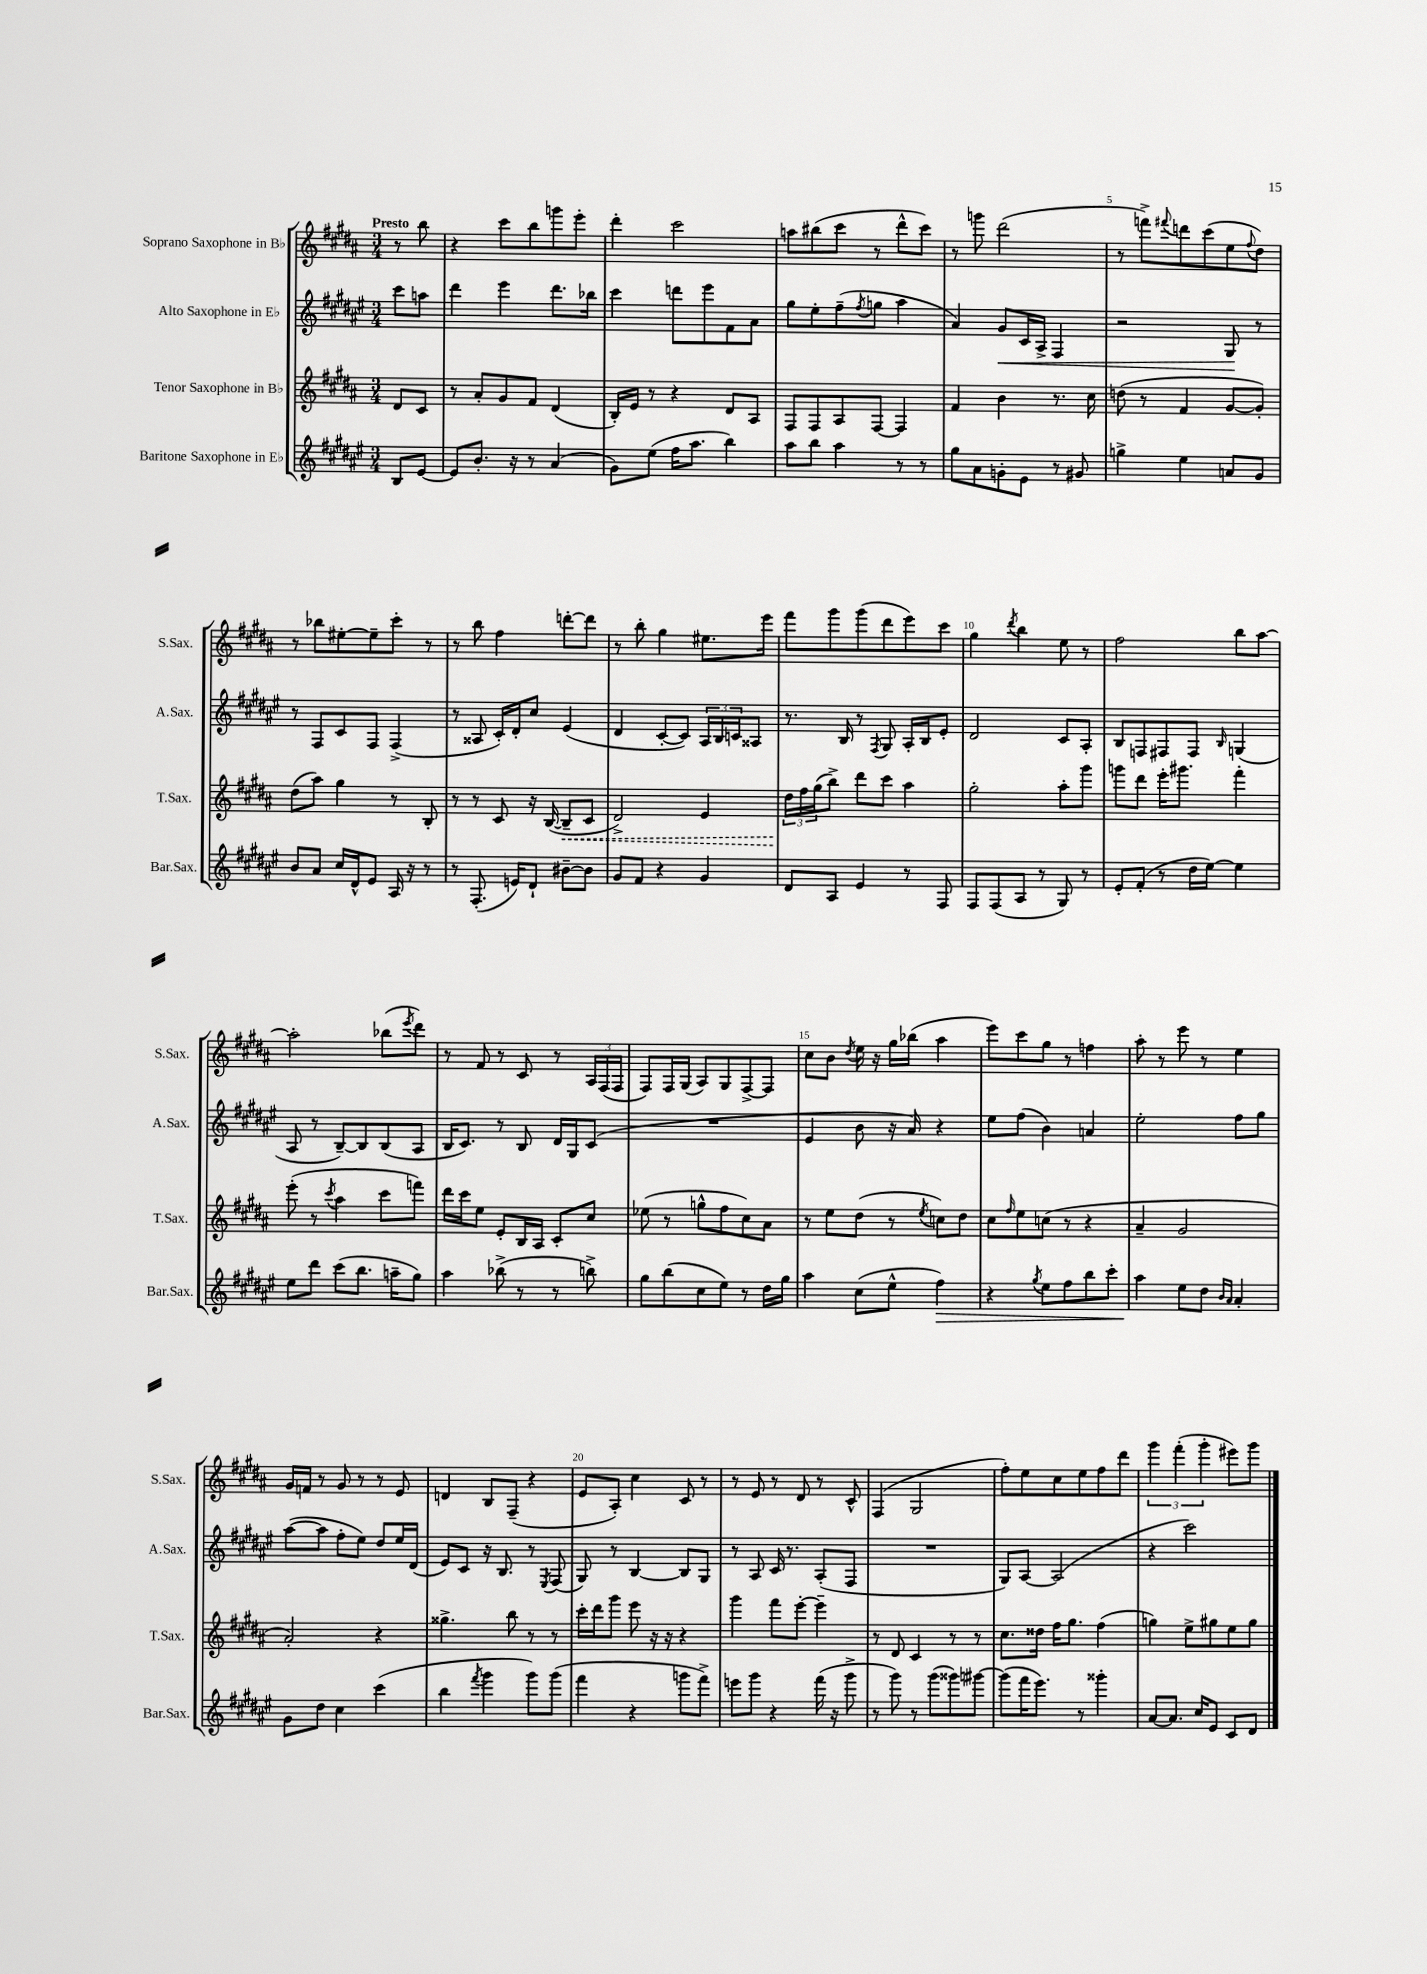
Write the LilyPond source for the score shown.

<<
\new StaffGroup <<
\new Staff = "s0" \with { instrumentName = "Soprano Saxophone in Bb" shortInstrumentName = "S.Sax." } {
    \clef treble \key b \major \numericTimeSignature \time 3/4 \partial 4 \tempo "Presto"
    r8 b''8 |
    r4 cis'''8 b''8 g'''8 e'''8-. |
    dis'''4-. cis'''2 |
    a''8 bis''8( cis'''8 r8 dis'''8-^ cis'''8) |
    r8 g'''8 dis'''2( |
    r8 f'''8->) \appoggiatura { fis'''8 } d'''8 cis'''8( e''8 \appoggiatura { fis''8 } dis''8) |
    r8 bes''8 eis''8~-. eis''8-- cis'''8-. r8 |
    r8 b''8 fis''4 d'''8~-. d'''8 |
    r8 b''8-. gis''4 eis''8. e'''16 |
    fis'''8 gis'''8 gis'''8( dis'''8 e'''8) cis'''8 |
    gis''4 \acciaccatura { dis'''8 } b''4 e''8 r8 |
    fis''2 b''8 ais''8~ |
    ais''2-. bes''8( \acciaccatura { e'''8 } dis'''8) |
    r8 fis'8 r8 cis'8 r8 \tuplet 3/2 { ais16 fis16( fis16 } |
    fis8) fis16 gis16( ais8) gis8 fis8~-> fis8 |
    cis''8 b'8 \acciaccatura { dis''8 } e''16 r16 gis''16 bes''16( ais''4 |
    e'''8) cis'''8 gis''8 r8 f''4 |
    ais''8-. r8 e'''8 r8 e''4 |
    gis'16 f'16 r8 gis'8 r8 r8 e'8 |
    d'4 b8 fis8--( r4 |
    e'8 ais8-.) cis''4 cis'8 r8 |
    r8 e'8 r8 dis'8 r8 cis'8-^ |
    fis4( gis2 |
    fis''8-.) e''8 cis''8 e''8 fis''8 dis'''8 |
    \tuplet 3/2 { gis'''4 fis'''4-.( gis'''4-. } eis'''8) gis'''8 \bar "|." |
}
\new Staff = "s1" \with { instrumentName = "Alto Saxophone in Eb" shortInstrumentName = "A.Sax." } {
    \clef treble \key fis \major \numericTimeSignature \time 3/4 \partial 4
    cis'''8 a''8 |
    dis'''4 eis'''4 dis'''8. bes''16 |
    cis'''4 d'''8 eis'''8 fis'8 ais'8 |
    gis''8 eis''8-. fis''8--( \acciaccatura { fis''8 } g''8 ais''4 |
    ais'4) gis'8\< cis'16 ais16-> fis4 |
    r2 gis8\! r8 |
    r8 fis8 cis'8 fis8 fis4->( |
    r8 aisis8 cis'16-.) dis'16-. cis''8 eis'4( |
    dis'4 cis'8~-. cis'8) \tuplet 3/2 { ais16 b16 c'16 } aisis8 |
    r8. b16 r8 \acciaccatura { fis8 } gis8 ais16-. b16 eis'8-. |
    dis'2 cis'8 ais8-. |
    b8 f8 fis8 fis8 \grace { b16 } g4( |
    ais8 r8 b8~--) b8 b8( ais8 |
    b16 cis'8.) r8 b8 dis'16 gis16 cis'8( |
    R2. |
    eis'4 b'8 r16 ais'16) r4 |
    eis''8 fis''8( b'4) a'4 |
    eis''2-. fis''8 gis''8 |
    ais''8~( ais''8 fis''8-. eis''8) dis''8 eis''16 dis'16( |
    eis'8) cis'8 r16 b8. r8 \acciaccatura { eis8 } fis8( |
    gis8) r8 b4~ b8 gis8 |
    r8 ais8 cis'16 r8. ais8-.( fis8 |
    R2. |
    gis8) ais8~ ais2( |
    r4 cis'''2) \bar "|." |
}
\new Staff = "s2" \with { instrumentName = "Tenor Saxophone in Bb" shortInstrumentName = "T.Sax." } {
    \clef treble \key b \major \numericTimeSignature \time 3/4 \partial 4
    dis'8 cis'8 |
    r8 ais'8-. gis'8 fis'8 dis'4( |
    b16-.) e'16 r8 r4 dis'8 ais8 |
    fis8 fis8 ais8 fis8~ fis4 |
    fis'4 b'4 r8. cis''16 |
    d''8( r8 fis'4 gis'8~ gis'8-.) |
    dis''8( ais''8) gis''4 r8 b8-. |
    r8 r8 cis'8 r16 b16~( \once \override Hairpin.style = #'dashed-line b8--\< cis'8 |
    dis'2->) e'4 |
    \tuplet 3/2 { dis''16\! fis''16 gis''16( } b''8->) dis'''8 cis'''8 ais''4 |
    gis''2-. ais''8-. gis'''8 |
    g'''8 dis'''8 e'''16-. gis'''8. fis'''4-. |
    e'''8-.( r8 \acciaccatura { cis'''8 } ais''4 cis'''8 f'''8) |
    dis'''16 cis'''16 e''8 e'8-. b16 ais16 cis'8-. cis''8 |
    ees''8( r8 g''8-^ fis''8 cis''8) ais'8 |
    r8 e''8 dis''8( r8 \acciaccatura { e''8 } c''8) dis''8 |
    cis''8 \grace { fis''16 } e''8 c''8( r8 r4 |
    ais'4-- gis'2 |
    ais'2-.) r4 |
    gisis''4.-> b''8 r8 r8 |
    cis'''16-. dis'''16 gis'''8 e'''8 r16 r16 r4 |
    gis'''4 fis'''8 e'''8~-. e'''4-- |
    r8 dis'8 cis'4 r8 r8 |
    cis''8. disis''16 fis''16 gis''8. fis''4( |
    g''4) e''8-> gis''8 e''8 gis''8 \bar "|." |
}
\new Staff = "s3" \with { instrumentName = "Baritone Saxophone in Eb" shortInstrumentName = "Bar.Sax." } {
    \clef treble \key fis \major \numericTimeSignature \time 3/4 \partial 4
    b8 eis'8~ |
    eis'8 b'8.-. r16 r8 ais'4( |
    gis'8) eis''8( fis''16 ais''8. b''4) |
    ais''8 b''8 ais''4 r8 r8 |
    gis''8 ais'8 g'8-. eis'8 r8 gis'8 |
    g''4-> eis''4 a'8 gis'8 |
    b'8 ais'8 cis''16 dis'16-^ eis'8 ais16 r16 r8 |
    r8 fis8.-.( e'16) dis'8-! bis'8~-- bis'8 |
    gis'8 fis'8 r4 gis'4 |
    dis'8 ais8 eis'4 r8 fis8 |
    fis8 fis8( ais8 r8 gis8) r8 |
    eis'8-. fis'8-.( r8 dis''16 eis''16~) eis''4 |
    eis''8 dis'''8 cis'''8( b''8. a''16-- gis''8) |
    ais''4 bes''8->( r8 r8 b''8->) |
    gis''8 b''8( cis''8 eis''8) r8 dis''16 gis''16 |
    ais''4 cis''8( eis''8-^ fis''4\>) |
    r4 \acciaccatura { gis''8 } eis''8 fis''8 b''8 cis'''8-. |
    ais''4\! eis''8 dis''8 \grace { b'16 ais'16 } ais'4-. |
    gis'8 dis''8 cis''4 cis'''4( |
    b''4 \acciaccatura { fis'''8 } gis'''4 gis'''8) gis'''8( |
    fis'''4 r4 g'''8 fis'''8->) |
    e'''8 gis'''8 r4 fis'''16( r16 gis'''8-> |
    r8 gis'''8) r8 gis'''8( gisis'''8) gis'''8~ |
    gis'''8( fis'''16 eis'''8.) r8 gisis'''4-. |
    ais'8~ ais'8. cis''16 eis'8 cis'8 dis'8 \bar "|." |
}
>>
>>
\layout { \context { \Score \override BarNumber.break-visibility = ##(#f #t #t) barNumberVisibility = #(every-nth-bar-number-visible 5) } }
